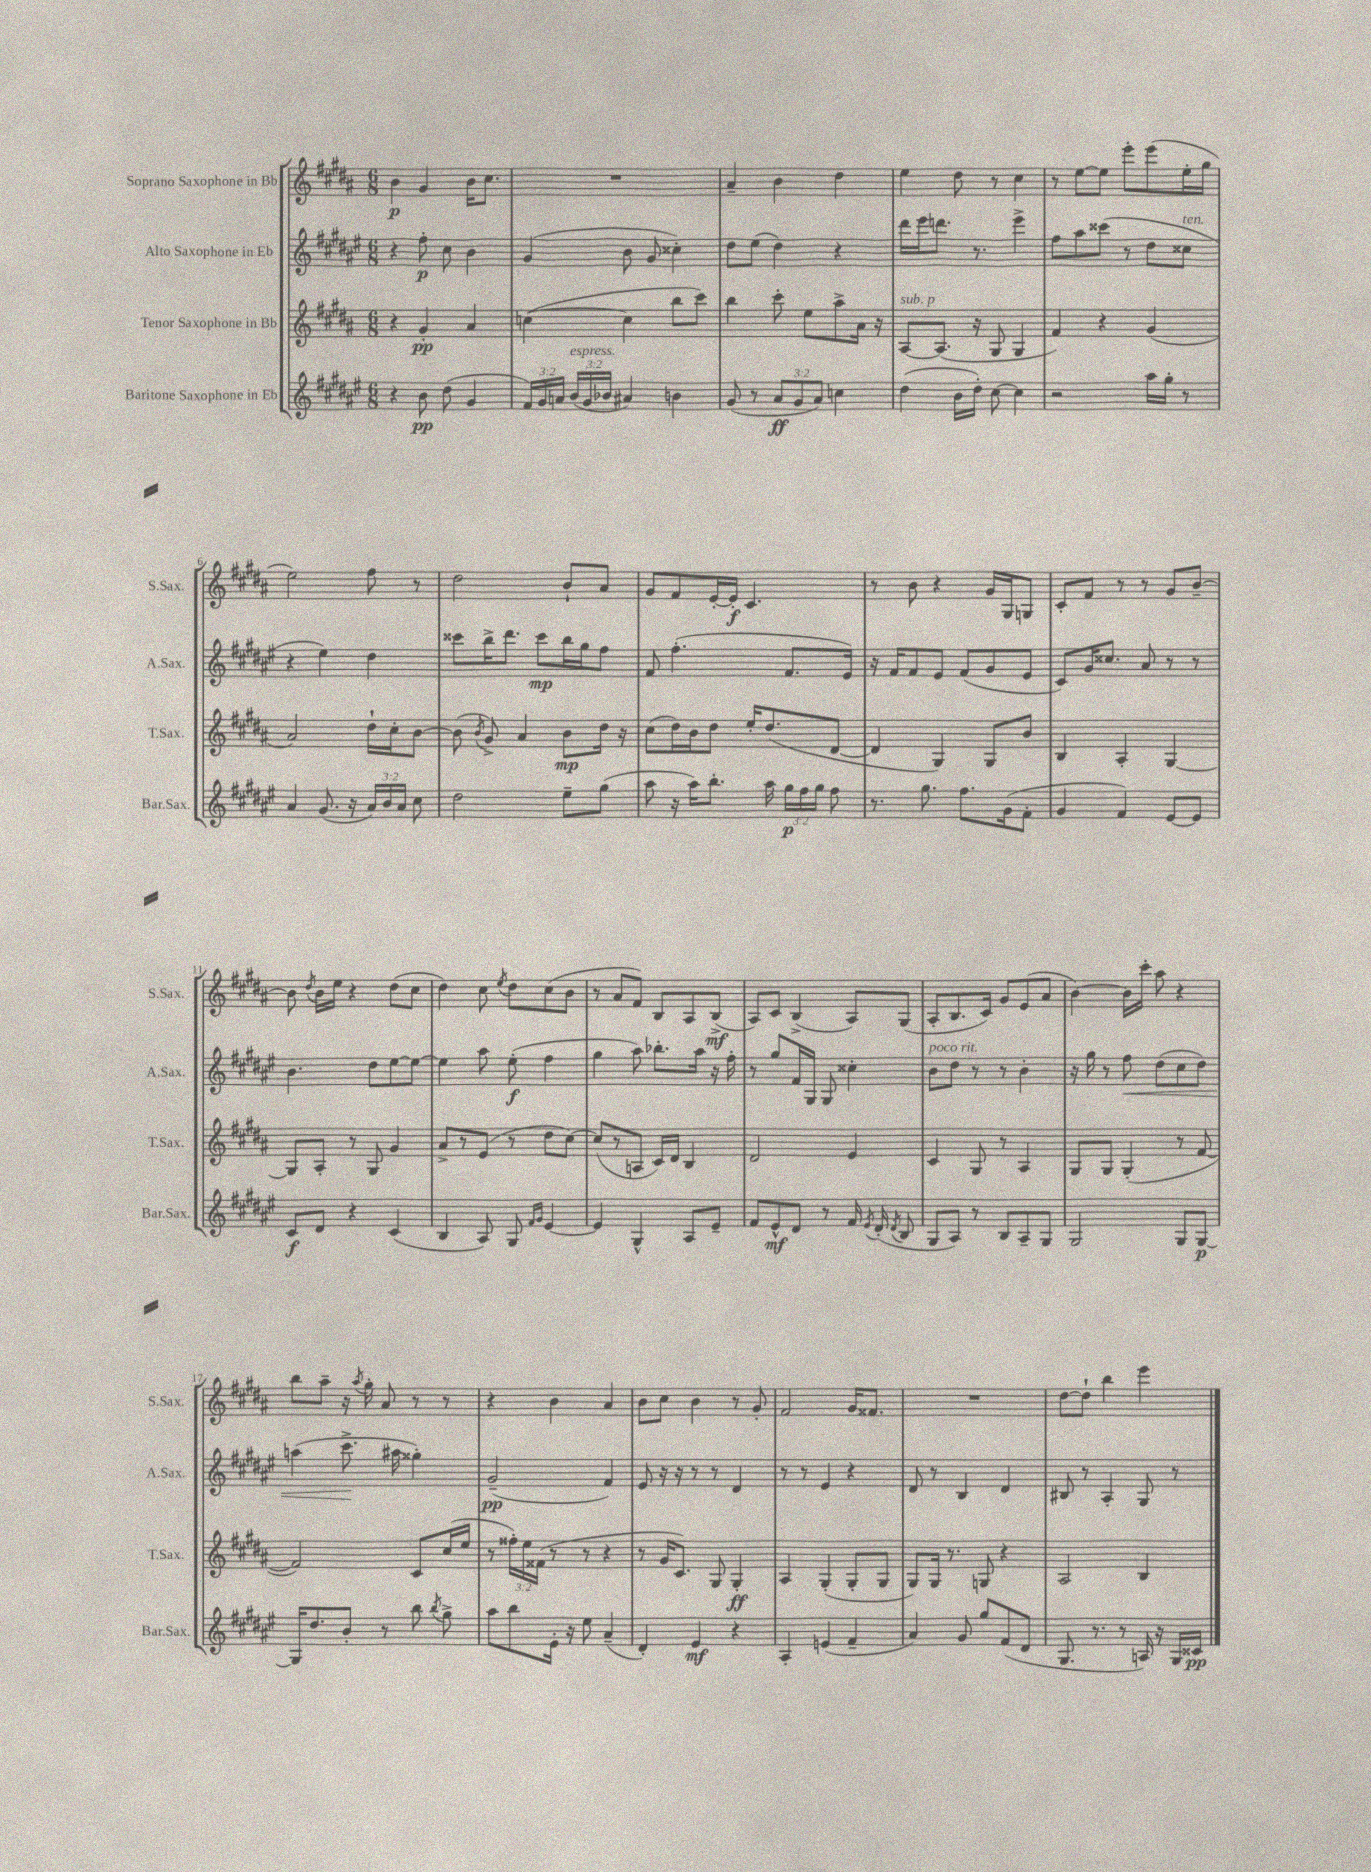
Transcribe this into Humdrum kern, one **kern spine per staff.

**kern	**dynam	**kern	**dynam	**kern	**dynam	**kern	**dynam
*part4	*part4	*part3	*part3	*part2	*part2	*part1	*part1
*staff4	*staff4	*staff3	*staff3	*staff2	*staff2	*staff1	*staff1
*I"Baritone Saxophone in Eb	*	*I"Tenor Saxophone in Bb	*	*I"Alto Saxophone in Eb	*	*I"Soprano Saxophone in Bb	*
*I'Bar.Sax.	*	*I'T.Sax.	*	*I'A.Sax.	*	*I'S.Sax.	*
*clefG2	*	*clefG2	*	*clefG2	*	*clefG2	*
*k[f#c#g#d#a#e#]	*	*k[f#c#g#d#a#]	*	*k[f#c#g#d#a#e#]	*	*k[f#c#g#d#a#]	*
*M6/8	*	*M6/8	*	*M6/8	*	*M6/8	*
=1	=1	=1	=1	=1	=1	=1	=1
4r	.	4r	.	4r	.	4b\	p
8b\	pp	4g#'/	pp	8ff#'\	p	4g#/	.
(8dd#\	.	.	.	8cc#\	.	.	.
4g#/	.	4a#/	.	4b\	.	16b\KL	.
.	.	.	.	.	.	8.cc#\J	.
=2	=2	=2	=2	=2	=2	=2	=2
24f#/LL)	.	([4ccn\	.	(4g#/	.	2.r	.
24g#/	.	.	.	.	.	.	.
24an/JJ	.	.	.	.	.	.	.
!LO:TX:a:i:t=espress.	!	!	!	!	!	!	!
(24b/LL	.	.	.	.	.	.	.
24g#/	.	.	.	.	.	.	.
24b-X/JJ	.	.	.	.	.	.	.
4a#X/)	.	4cc\]	.	8b\	.	.	.
.	.	.	.	8g#/	.	.	.
4bn\	.	8bb\L	.	4cc##X'\)	.	.	.
.	.	8ccc#\J)	.	.	.	.	.
=3	=3	=3	=3	=3	=3	=3	=3
(8g#/	.	4bb\	.	8dd#\L	.	4a#~/	.
8r	.	.	.	(8ee#\J	.	.	.
12a#/L	ff	8ccc#'\	.	4dd#\)	.	4b\	.
12g#/	.	.	.	.	.	.	.
.	.	8ee\L	.	.	.	.	.
12a#/J)	.	.	.	.	.	.	.
4ccn\	.	8aa#^\	.	4r	.	4dd#\	.
.	.	16a#\Jk	.	.	.	.	.
.	.	16r	.	.	.	.	.
=4	=4	=4	=4	=4	=4	=4	=4
!	!	!LO:TX:a:i:t=sub. p	!	!	!	!	!
(4dd#\	.	[8A#/L	.	16ddd#\LL	.	4ee\	.
.	.	.	.	16eee#\J	.	.	.
.	.	(8.A#/J]	.	8.dddn\J	.	.	.
16b\LL	.	.	.	.	.	8dd#\	.
16dd#'\JJ)	.	16r	.	8.r	.	.	.
[8cc#\	.	8G#/	.	.	.	8r	.
4cc#\]	.	4G#/	.	4eee#^\	.	4cc#\	.
=5	=5	=5	=5	=5	=5	=5	=5
2r	.	4f#/)	.	8ff#\L	.	8r	.
.	.	.	.	8aa#\	.	[8ee\L	.
.	.	4r	.	(8ccc##X\J	.	8ee\J]	.
.	.	.	.	8r	.	8eee'\L	.
16aa#\LL	.	(4g#/	.	8dd#\L	.	(8eee\	.
16gg#'\JJ	.	.	.	.	.	.	.
!	!	!	!	!LO:TX:a:i:t=ten.	!	!	!
8r	.	.	.	8cc##X\J	.	16ee'\L	.
.	.	.	.	.	.	16gg#\JJ	.
!!LO:LB:g=z
=6	=6	=6	=6	=6	=6	=6	=6
4a#/	.	2a#/)	.	4r	.	2ee\)	.
(8.g#/	.	.	.	4ee#\)	.	.	.
16r	.	.	.	.	.	.	.
24a#/LL)	.	16dd#`\LL	.	4dd#\	.	8ff#\	.
24b/	.	.	.	.	.	.	.
.	.	16cc#'\J	.	.	.	.	.
24a#/JJ	.	.	.	.	.	.	.
8cc#\	.	[8b\J	.	.	.	8r	.
=7	=7	=7	=7	=7	=7	=7	=7
2dd#\	.	(8b\]	.	8ccc##X\L	.	2dd#\	.
.	.	8qb/	.	.	.	.	.
.	.	8g#^/)	.	16bb^\K	.	.	.
.	.	.	.	8.ddd#\J	.	.	.
.	.	4a#/	.	.	.	.	.
.	.	.	.	8ccc##\L	mp	.	.
8ee#~\L	.	8b\L	mp	16bb\L	.	8b`/L	.
.	.	.	.	16gg#\J	.	.	.
(8gg#\J	.	16dd#\Jk	.	8ff#\J	.	8a#/J	.
.	.	16r	.	.	.	.	.
=8	=8	=8	=8	=8	=8	=8	=8
8aa#\	.	(8cc#\L	.	8f#/	.	8g#/L	.
16r	.	16dd#\L)	.	(4.ff#'\	.	8f#/	.
16aa#\KL)	.	16b\J	.	.	.	.	.
8.bb'\J	.	8dd#\J	.	.	.	[16e'/L	.
.	.	.	.	.	.	16e'/JJ]	f
.	.	16ee'/KL	.	.	.	4.c#/	.
16aa#\	.	(8.dd#/	.	.	.	.	.
24gg#\LL	p	.	.	8.f#/L	.	.	.
24ff#\	.	.	.	.	.	.	.
24gg#\JJ	.	.	.	.	.	.	.
8ff#\	.	[8d#/J	.	.	.	.	.
.	.	.	.	16e#/Jk)	.	.	.
=9	=9	=9	=9	=9	=9	=9	=9
8.r	.	4d#/]	.	16r	.	8r	.
.	.	.	.	16f#/KL	.	.	.
.	.	.	.	8f#/	.	8b\	.
8.gg#\	.	.	.	.	.	.	.
.	.	4G#/)	.	8e#/J	.	4r	.
8.ff#\L	.	.	.	(8f#/L	.	.	.
.	.	8G#/L	.	8g#/	.	16g#/LL	.
(16g#\k	.	.	.	.	.	16G#/J	.
8f#'\J	.	8b/J	.	8e#/J	.	8Gn/J	.
=10	=10	=10	=10	=10	=10	=10	=10
4g#/	.	4B/	.	8c#/L)	.	8c#'/L	.
.	.	.	.	16g#/K	.	8f#/J	.
.	.	.	.	8.cc##X/J	.	.	.
4f#/)	.	4A#'/	.	.	.	8r	.
.	.	.	.	8a#/	.	8r	.
[8e#/L	.	[4G#/	.	8r	.	8g#/L	.
8e#/J]	.	.	.	8r	.	[8b~/J	.
!!LO:LB:g=z
=11	=11	=11	=11	=11	=11	=11	=11
8c#/L	f	8G#/L]	.	4.b\	.	8b\]	.
.	.	.	.	.	.	8qdd#/	.
8d#/J	.	8A#'/J	.	.	.	16b\LL	.
.	.	.	.	.	.	16ee\JJ	.
4r	.	8r	.	.	.	4r	.
.	.	8G#/	.	8dd#\L	.	.	.
(4c#/	.	4g#/	.	[8ee#\	.	(8dd#\L	.
.	.	.	.	8ee#\J_	.	8cc#\J	.
=12	=12	=12	=12	=12	=12	=12	=12
4B/	.	8a#^/L	.	4ee#\]	.	4dd#\)	.
.	.	8r	.	.	.	.	.
8A#/)	.	(8e/J	.	8aa#\	.	8cc#\	.
.	.	.	.	.	.	8qee/	.
8G#/	.	8r	.	(8ee#'\	f	8dd#\L	.
16qqf#/LL	.	.	.	.	.	.	.
16qqg#/JJ	.	.	.	.	.	.	.
[4e#/	.	8dd#\L	.	4ff#\	.	(8cc#\	.
.	.	[8cc#\J)	.	.	.	8b\J	.
=13	=13	=13	=13	=13	=13	=13	=13
4e#/]	.	(8cc#/L]	.	4gg#\	.	8r	.
.	.	8r	.	.	.	8a#/L	.
4G#^^/	.	8An/J	.	8aa#\)	.	8f#/J)	.
.	.	16c#/LL)	.	8.bb-X'\L	.	8B/L	.
.	.	16d#/JJ	.	.	.	.	.
8A#/L	.	4B/	.	.	.	8A#/	.
.	.	.	.	16aa#\Jk	.	.	.
8e#~/J	.	.	.	16r	.	(8B^/J	mf
.	.	.	.	16ff#'\	.	.	.
=14	=14	=14	=14	=14	=14	=14	=14
8f#/L	.	2d#/	.	8r	.	8A#/L)	.
8e#^^/	mf	.	.	8gg#/L	.	8c#/J	.
8d#/J	.	.	.	16f#/L	.	(4B^/	.
.	.	.	.	16G#/JJ	.	.	.
8r	.	.	.	8G#/	.	.	.
16f#/	.	4e/	.	4cc##X'\	.	8A#/L)	.
8qe#/	.	.	.	.	.	.	.
(16d#'/	.	.	.	.	.	.	.
8qd#/	.	.	.	.	.	.	.
8B/	.	.	.	.	.	(8G#/J	.
=15	=15	=15	=15	=15	=15	=15	=15
!	!	!	!	!LO:TX:a:i:t=poco rit.	!	!	!
8G#/L	.	4c#/	.	8b\L	.	8A#'/L	.
8A#/J)	.	.	.	8dd#\J	.	8.B/	.
8r	.	8G#/	.	8r	.	.	.
.	.	.	.	.	.	16c#/Jk)	.
8B/L	.	8r	.	8r	.	8g#/L	.
8A#~/	.	4A#/	.	4b'\	.	(8e/	.
8G#/J	.	.	.	.	.	8a#/J	.
=16	=16	=16	=16	=16	=16	=16	=16
2G#/	.	8G#/L	.	16r	.	[4b\)	.
.	.	.	.	16gg#\	.	.	.
.	.	8G#/J	.	8r	.	.	.
!	!	!	!	!	!LO:HP:b	!	!
.	.	(4G#'/	.	8ff#\	<	16b\LL]	.
.	.	.	.	.	.	16ccc#'\JJ	.
.	.	.	.	(8dd#\L	.	8aa#\	.
8G#/L	.	8r	.	8cc#\	.	4r	.
[8G#/J	p	[8f#/	.	8dd#\J)	.	.	.
!!LO:LB:g=z
=17	=17	=17	=17	=17	=17	=17	=17
16G#/KL]	.	2f#/])	.	(4aan\	.	8bb\L	.
8.dd#/	.	.	.	.	.	.	.
.	.	.	.	.	.	8aa#~\J	.
8b'/J	.	.	.	8.ccc#^\	.	16r	.
.	.	.	.	.	.	8qaa#/	.
.	.	.	.	.	.	16gg#'\	.
8r	.	.	.	.	.	8a#/	.
.	.	.	.	16aa#X\	[	.	.
8bb\	.	8c#/L	.	4gg##X'\)	.	8r	.
8qbb/	.	.	.	.	.	.	.
8gg#^\	.	(16cc#/L	.	.	.	8r	.
.	.	16ee/JJ	.	.	.	.	.
=18	=18	=18	=18	=18	=18	=18	=18
8aa#\L	.	8r	.	(2g#~/	pp	4r	.
8bb\	.	24ff##X'\LL)	.	.	.	.	.
.	.	24ee\	.	.	.	.	.
.	.	(24f##X\JJ	.	.	.	.	.
16e#'\Jk	.	8r	.	.	.	4b\	.
16r	.	.	.	.	.	.	.
8ee#\	.	8r	.	.	.	.	.
(4a#~/	.	4r	.	4f#/)	.	4a#/	.
=19	=19	=19	=19	=19	=19	=19	=19
4d#'/)	.	8r	.	8e#/	.	8b\L	.
.	.	16g#/KL	.	16r	.	8cc#\J	.
.	.	8.c#/J)	.	16r	.	.	.
4e#/	mf	.	.	8r	.	4b\	.
.	.	8G#/	.	8r	.	.	.
4r	.	4G#'/	ff	4d#/	.	8r	.
.	.	.	.	.	.	8g#'/	.
=20	=20	=20	=20	=20	=20	=20	=20
4A#'/	.	4A#/	.	8r	.	2f#/	.
.	.	.	.	8r	.	.	.
(4en/	.	(4G#'/	.	4e#/	.	.	.
4f#~/	.	8G#'/L	.	4r	.	16g#/KL	.
.	.	.	.	.	.	8.f##X/J	.
.	.	8G#/J	.	.	.	.	.
=21	=21	=21	=21	=21	=21	=21	=21
4a#/)	.	8G#/L)	.	8d#/	.	2.r	.
.	.	16G#/Jk	.	8r	.	.	.
.	.	8.r	.	.	.	.	.
8g#/	.	.	.	4B/	.	.	.
8gg#/L	.	8Gn/	.	.	.	.	.
(8f#/	.	4r	.	4d#/	.	.	.
8d#/J	.	.	.	.	.	.	.
=22	=22	=22	=22	=22	=22	=22	=22
8.G#/	.	2A#/	.	8B#X/	.	[8dd#\L	.
.	.	.	.	8r	.	8dd#`\J]	.
8.r	.	.	.	.	.	.	.
.	.	.	.	4A#'/	.	4bb\	.
8r	.	.	.	.	.	.	.
16An/)	.	4B/	.	8G#/	.	4eee\	.
16r	.	.	.	.	.	.	.
16G#/LL	.	.	.	8r	.	.	.
16c##X/JJ	pp	.	.	.	.	.	.
==	==	==	==	==	==	==	==
*-	*-	*-	*-	*-	*-	*-	*-
